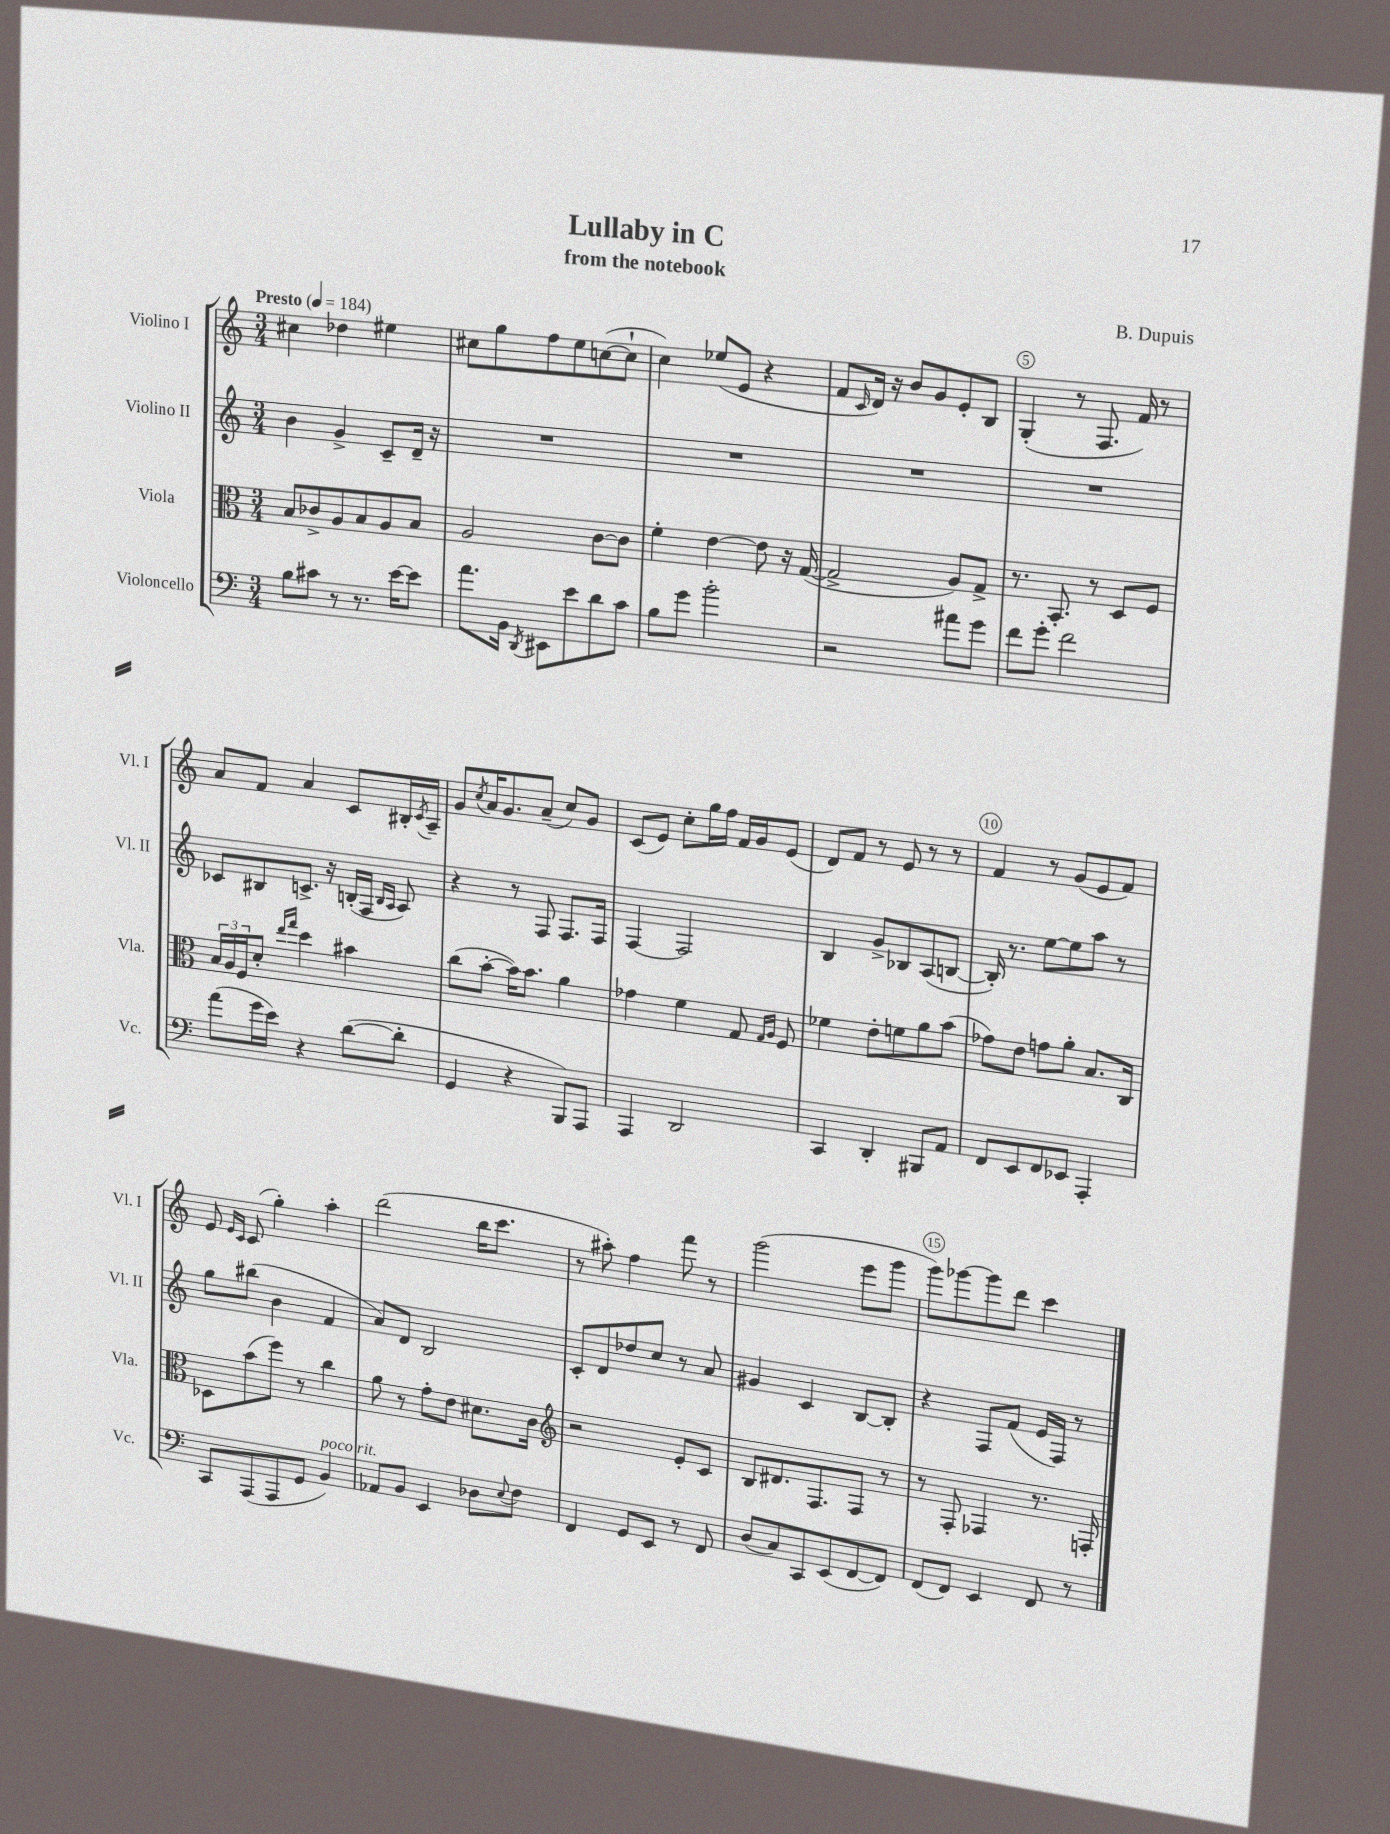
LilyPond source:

\header { title = "Lullaby in C" composer = "B. Dupuis" subtitle = "from the notebook" }
<<
\new StaffGroup <<
\new Staff = "s0" \with { instrumentName = "Violino I" shortInstrumentName = "Vl. I" } {
    \clef treble \key c \major \numericTimeSignature \time 3/4 \tempo "Presto" 4 = 184
    cis''4 des''4 eis''4 |
    cis''8 g''8 f''8 e''8 c''8~( c''8-! |
    c''4) ees''8( e'8 r4 |
    f'8 \grace { c'16 } d'16) r16 b'8 g'8 e'8-. b8 |
    g4-.( r8 f8. f'16) r8 |
    a'8 f'8 a'4 c'8 bis16-. \acciaccatura { c'8 } a16-- |
    g'8 \acciaccatura { c''8 } a'16 g'8. a'8--( c''8) g'8 |
    c'8( e'8) c''8-. g''16 f''16 f'16 g'16 e'8( |
    d'8) f'8 r8 e'8 r8 r8 |
    f'4 r8 g'8( e'8 f'8) |
    e'8 \grace { e'16 c'16 } c'8( g''4-.) a''4-. |
    d'''2( b''16 c'''8. |
    r8 ais''8-.) f''4 f'''8 r8 |
    g'''2( e'''8 g'''8 |
    g'''8) ges'''8~ ges'''8 d'''8 c'''4 \bar "|." |
}
\new Staff = "s1" \with { instrumentName = "Violino II" shortInstrumentName = "Vl. II" } {
    \clef treble \key c \major \numericTimeSignature \time 3/4
    b'4 g'4-> c'8-- d'16-- r16 |
    R2. |
    R2. |
    R2. |
    R2. |
    ces'8 bis8 c'8.-> r16 b16-.( f16 \grace { b16 a16 } a8) |
    r4 r8 f8 f8. f16 |
    f4~ f2 |
    b4 g'8-> bes8 a8( b8~ |
    b16-.) r8. e''8~ e''8 a''8 r8 |
    g''8 bis''8( b'4 f'4 |
    a'8) d'8 b2 |
    c'8-. d'8 des''8 c''8 r8 a'8 |
    gis'4 c'4 b8~ b8-. |
    r4 f8 f'8( e'16 f16) r8 \bar "|." |
}
\new Staff = "s2" \with { instrumentName = "Viola" shortInstrumentName = "Vla." } {
    \clef alto \key c \major \numericTimeSignature \time 3/4
    b8 ces'8-> a8 b8 a8 b8 |
    a2 c'8~ c'8 |
    f'4-. e'4~ e'8 r16 g16~( |
    g2-> a8) g8-> |
    r8. b,8.-. r8 d8 f8 |
    \tuplet 3/2 { b16 a16 f16 } d'8-. \grace { e''16 g''16 } d''4 bis'4 |
    c''8( b'8~-. b'16) b'8. a'4 |
    ges'4 f'4 g8 \grace { g16 a16 } f8 |
    fes'4 e'8-. f'8 a'8 b'8( |
    ges'8) e'8 g'8 a'8-. b8. c16 |
    des8 b'8( f''8) r8 c''4 |
    a'8 r8 g'8-. e'8 dis'8. c'16 |
    \clef treble r2 e'8-. c'8 |
    b8 dis'8. f8. f8 r8 |
    r8 f8-. fes4 r8. f16-. \bar "|." |
}
\new Staff = "s3" \with { instrumentName = "Violoncello" shortInstrumentName = "Vc." } {
    \clef bass \key c \major \numericTimeSignature \time 3/4
    b8 cis'8 r8 r8. e'16~ e'8 |
    a'8. b,16 \acciaccatura { d,8 } eis,8 e'8 d'8 c'8 |
    b8 g'8 b'2-. |
    r2 ais'8 g'8 |
    f'8 g'8-. f'2 |
    a'8( g'16 e'16) r4 d'8~( d'8-. |
    g,4 r4 b,,8) a,,8 |
    a,,4 d,2 |
    c,4 d,4-. bis,,8 a,8 |
    f,8 e,8 f,8 ees,8 a,,4-. |
    c,8 a,,8( a,,8 g,8 b,4^\markup { \italic "poco rit." }) |
    aes,8 b,8 e,4 des8 \appoggiatura { e8 } f8 |
    f,4 g,8 e,8 r8 f,8 |
    d8( c8) c,8 e,8( f,8~ f,8) |
    f,8( f,8) e,4 f,8 r8 \bar "|." |
}
>>
>>
\layout { \context { \Score \override BarNumber.break-visibility = ##(#f #t #t) barNumberVisibility = #(every-nth-bar-number-visible 5) \override BarNumber.stencil = #(make-stencil-circler 0.1 0.3 ly:text-interface::print) } }
